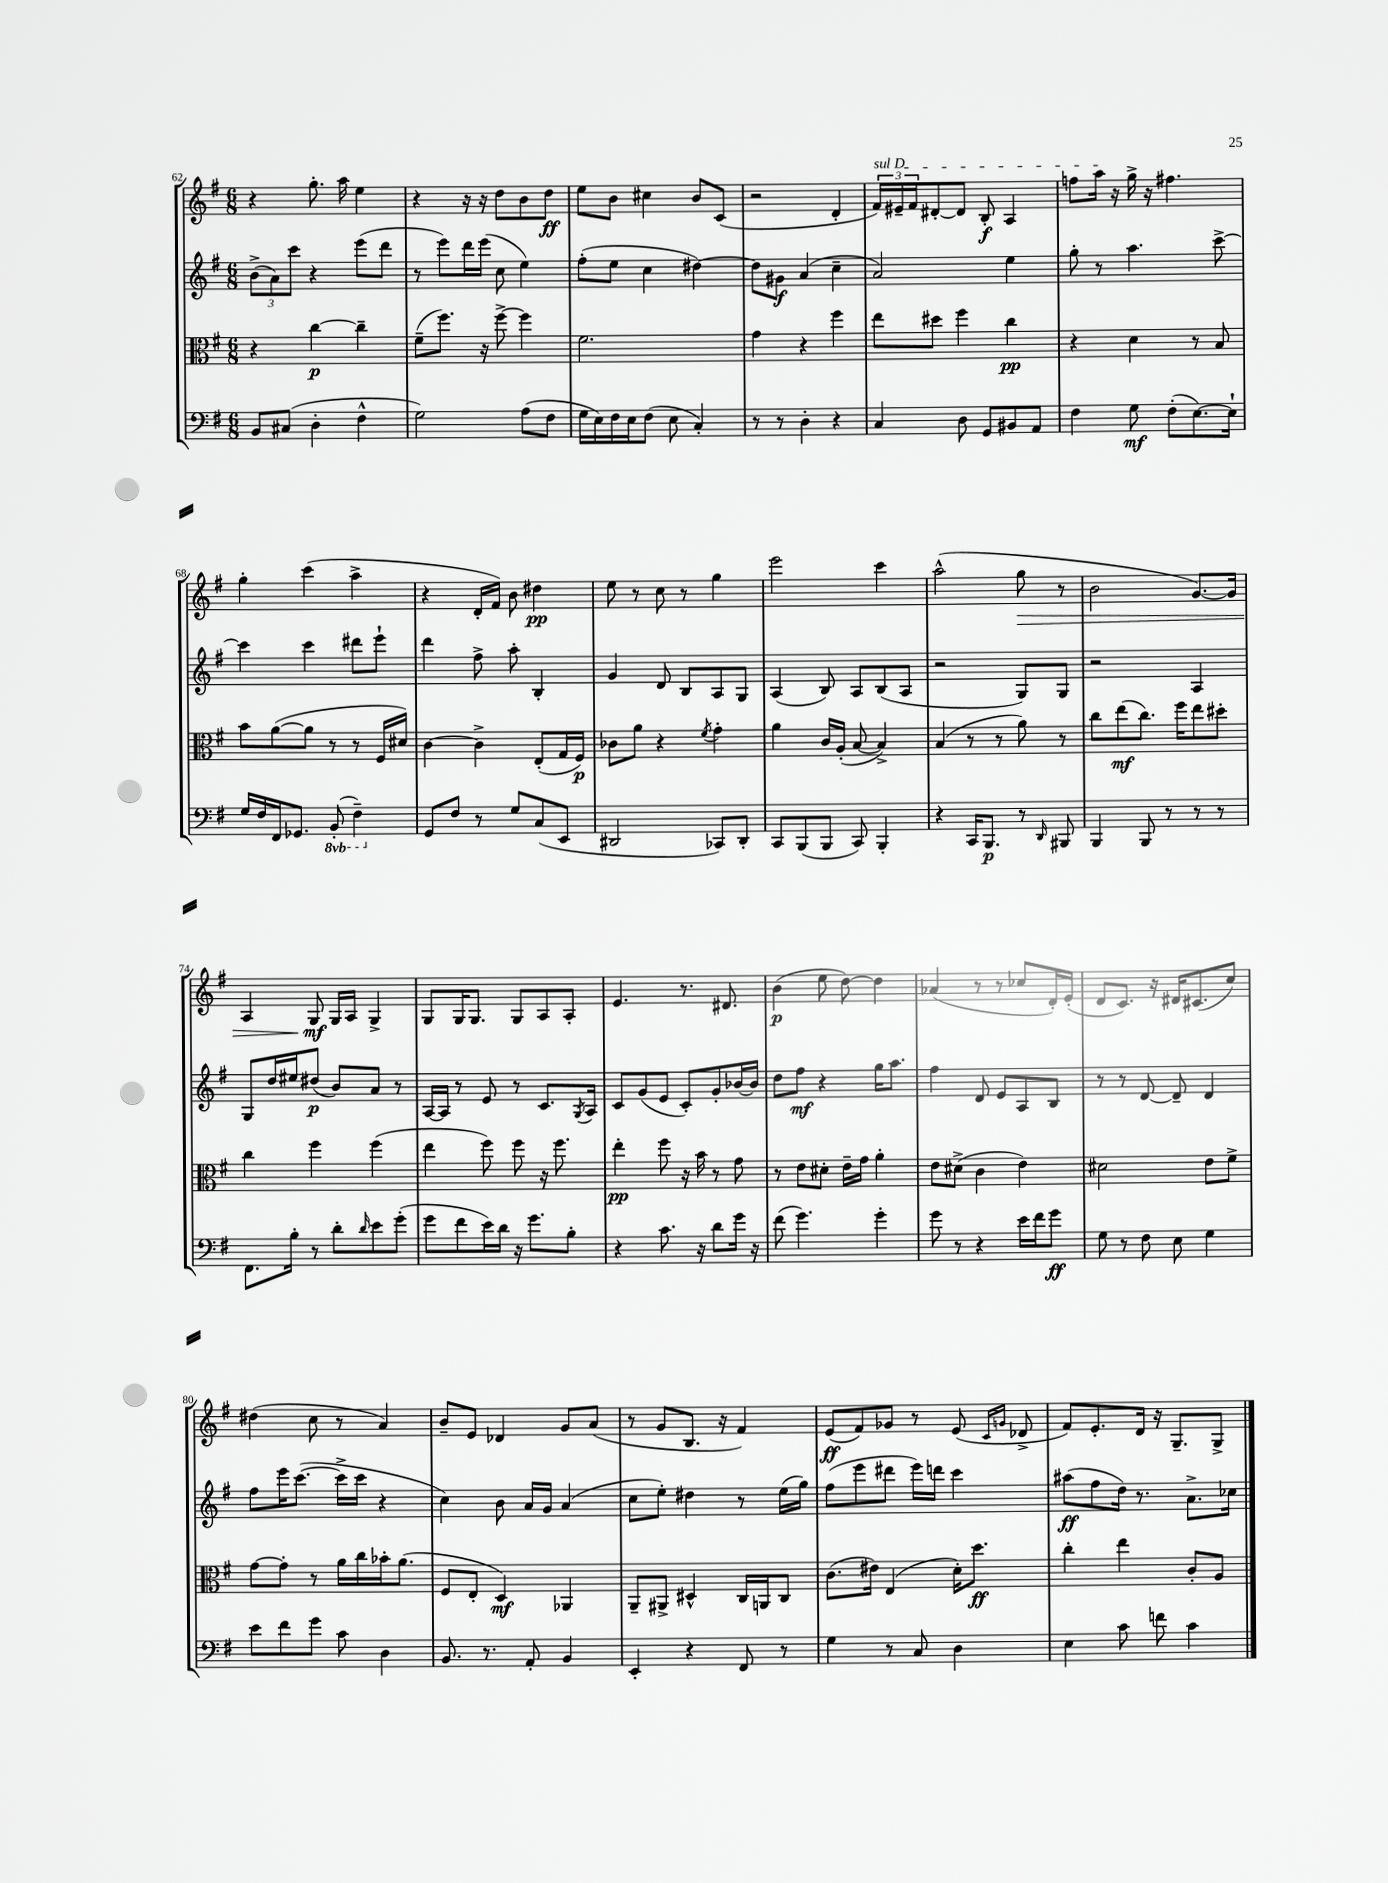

**kern	**kern	**kern	**kern
*staff4	*staff3	*staff2	*staff1
*clefF4	*clefC3	*clefG2	*clefG2
*k[f#]	*k[f#]	*k[f#]	*k[f#]
*M6/8	*M6/8	*M6/8	*M6/8
8BB/L	4r	(12b^\L	4r
.	.	12a\)	.
(8C#/J	.	.	.
.	.	12ccc\J	.
4D'\	[4cc\	4r	8.gg'\
.	.	.	16aa\
4F#^^\	4cc~\]	(8eee\L	4ee\
.	.	8ddd\J	.
=	=	=	=
2G\)	(8f#~\L	8r	4r
.	8.ff#\J)	8eee\L)	.
.	.	16ddd\L	16r
.	16r	(16eee\JJ	16r
.	[8ff#^\	8cc\	8dd\L
(8A\L	4ff#\]	4ee\)	8b\
8F#\J	.	.	8dd\J
=	=	=	=
16G\LL	2.f#\	(8ff#'\L	8ee\L
16E\)	.	.	.
16F#\	.	8ee\J	8b\J
16E\J	.	.	.
(8F#\J	.	4cc\	4cc#\
8E\	.	.	.
4C'/)	.	[4dd#\)	8b/L
.	.	.	(8c/J
=	=	=	=
8r	4g\	8dd#\]L	2r
8r	.	8g#\J	.
4D'\	4r	(4a/	.
4r	4ff#\	4cc~\	4d'/
=	=	=	=
4C/	8ee\L	2a/)	24f#/LL)
.	.	.	24e#~/
.	.	.	24f#/J
.	8dd#\J	.	[8d#'/
8D\	4ff#\	.	8d#/]J
8GG/L	.	.	8B'/
8BB#/	4cc\	4ee\	4A/
8AA/J	.	.	.
=	=	=	=
4F#\	4r	8gg'\	8ff\L
.	.	8r	16aa\Jk
.	.	.	16r
8G\	4d\	4.aa\	16gg^\
.	.	.	16r
(8F#'\L	.	.	4.ff#\
[8.E\)	8r	.	.
.	8B/	[8ccc^\	.
16E`\]Jk	.	.	.
=	=	=	=
16G/LL	8b\L	4ccc\]	4gg'\
16F#/	.	.	.
16FF#/J	([8a\	.	.
8.GG-/J	.	.	.
.	8a\]J	4ccc\	(4ccc\
(8BBB'/	8r	.	.
4FF#~\)	8r	8ddd#\L	4aa^\
.	16F#/LL	8eee`\J	.
.	16d#/JJ)	.	.
=	=	=	=
8GG/L	[4c\	4ddd\	4r
8F#/J	.	.	.
8r	4c^\]	8ff#^\	16d'/LL
.	.	.	16f#/JJ)
8G/L	.	8aa'\	8b\
(8C/	(8E'/L	4B'/	4dd#\
8EE/J	16G/L	.	.
.	16F#/JJ)	.	.
=	=	=	=
2DD#/	8c-\L	4g/	8ee\
.	8a\J	.	8r
.	4r	8d/	8cc\
.	.	8B/L	8r
.	8qf#/	.	.
8CC-/L)	4g'\	8A/	4gg\
8DD#'/J	.	8G/J	.
=	=	=	=
8CC/L	4a\	(4A/	2eee\
(8BBB/	.	.	.
8BBB/J	16c/LL	8B/)	.
.	(16A'/JJ	.	.
8CC/)	[8B/	8A/L	.
4BBB'/	4B^/])	(8B/	4ccc\
.	.	8A/J	.
=	=	=	=
4r	(4B/	2r	(2aa^^\
16CC/LK	8r	.	.
8.BBB/J	.	.	.
.	8r	.	.
8r	8a\)	8G/L)	8gg\
16qqDD/	.	.	.
8BBB#/	8r	8G/J	8r
=	=	=	=
4BBB/	8cc\L	2r	2b\
.	(8ee\	.	.
8BBB/	8.cc\J)	.	.
8r	.	.	.
.	16ff#\LK	.	.
8r	8ee\	4A/	[8.g/L)
8r	8dd#'\J	.	.
.	.	.	16g/]Jk
=	=	=	=
8.FF#\L	4cc\	8G/L	4A/
.	.	16dd/L	.
16B'\Jk	.	16ee#/J	.
8r	4ff#\	(8dd#/J	8G/
8d'\L	.	8b/L)	16G/LL
.	.	.	16A/JJ
16qqd/	.	.	.
8e\	(4ff#\	8a/J	4G^/
(8g'\J	.	8r	.
=	=	=	=
8g\L	4ee\	[16A/LL	8G/L
.	.	16A/]JJ	.
8f#\	.	8r	16G/K
.	.	.	8.G/J
16e\L)	8ff#\)	8e/	.
16d\JJ	.	.	.
16r	8ff#\	8r	8G/L
8.g\L	.	.	.
.	16r	8.c/L	8A/
.	8.ff#\	.	.
8B'\J	.	.	8A'/J
.	.	8qG/	.
.	.	16A/Jk	.
=	=	=	=
4r	4ee'\	8c/L	4.e/
.	.	(8g/	.
8.c\	8ff#\	8e/J	.
.	16r	8c'/L)	8.r
16r	16b\	.	.
8d\L	8r	8g'/	.
.	.	.	8.d#/
16g\Jk	8g\	[16b-/L	.
16r	.	16b-/]JJ	.
=	=	=	=
(8f#\	8r	8dd\L	(4b\
4.g\)	8e\L	8ff#\J	.
.	8d#'\J	4r	8ee\
.	16e~\LL	.	[8dd\)
.	16g\JJ	.	.
4g'\	4a'\	16gg\LK	4dd\]
.	.	8.aa\J	.
=	=	=	=
8g\	8e\L	4ff#\	(4a-/
8r	(8d#^\J	.	.
4r	4c\	8d/	8r
.	.	8e/L	8r
16e\LL	4e\)	8A/	8cc-/L
16f#\J	.	.	.
8g\J	.	8B/J	16d'/L)
.	.	.	(16e'/JJ
=	=	=	=
8G\	2d#\	8r	8d/L
8r	.	8r	8.c/J)
8F#\	.	[8d/	.
.	.	.	16r
8E\	.	8d~/]	16d#/LK
.	.	.	(8.c#/
4G\	8e\L	4d/	.
.	8f#^\J	.	8cc/J)
=	=	=	=
8e\L	[8g\L	8ff#\L	(4dd#\
8f#\	8g'\]J	16eee\K	.
.	.	([8.ccc\J	.
8g\J	8r	.	8cc\
8c\	16a\LL	16ccc^\]LL	8r
.	16cc\	16ccc\JJ	.
4D\	16b-'\J	4r	4a/)
.	(8.a\J	.	.
=	=	=	=
8.BB/	8F#/L	4cc\)	8b~/L
.	8E'/J	.	8e/J
8.r	.	.	.
.	4D/)	8b\	4d-/
8AA'/	.	16a/LL	.
.	.	16g/JJ	.
4BB/	4AA-/	(4a/	8g/L
.	.	.	(8a/J
=	=	=	=
4EE'/	8AA~/L	8cc\L	8r
.	8AA#^/J	8ee'\J)	8g/L
4r	4D#^^/	4dd#\	8.B/J
.	.	.	16r
8FF#/	16C/LL	8r	4f#/)
.	16AA/J	.	.
8r	8C/J	(16ee\LL	.
.	.	16gg\JJ)	.
=	=	=	=
4G\	(8.c\L	(8ff#\L	(8e/L
.	.	8eee\	8f#/)
.	16e#\Jk)	.	.
8r	(4E/	8ddd#\J	8g-/J
8C/	.	16eee\LL)	8r
.	.	16ddd\JJ	.
4D\	16d'\LK)	4ccc\	(8e/
.	8.dd\J	.	.
.	.	.	16qqc/LL
.	.	.	16qqg/JJ
.	.	.	8d-^/
=	=	=	=
4E\	4cc'\	(8aa#\L	8f#/L)
.	.	8ff#\	8.e'/
8c\	4ee\	16dd\Jk)	.
.	.	8.r	16d/Jk
8f\	.	.	16r
.	.	.	8.G~/L
4c\	8c'/L	8.a^\L	.
.	8A/J	.	8G^/J
.	.	16cc-\Jk	.
==	==	==	==
*-	*-	*-	*-
